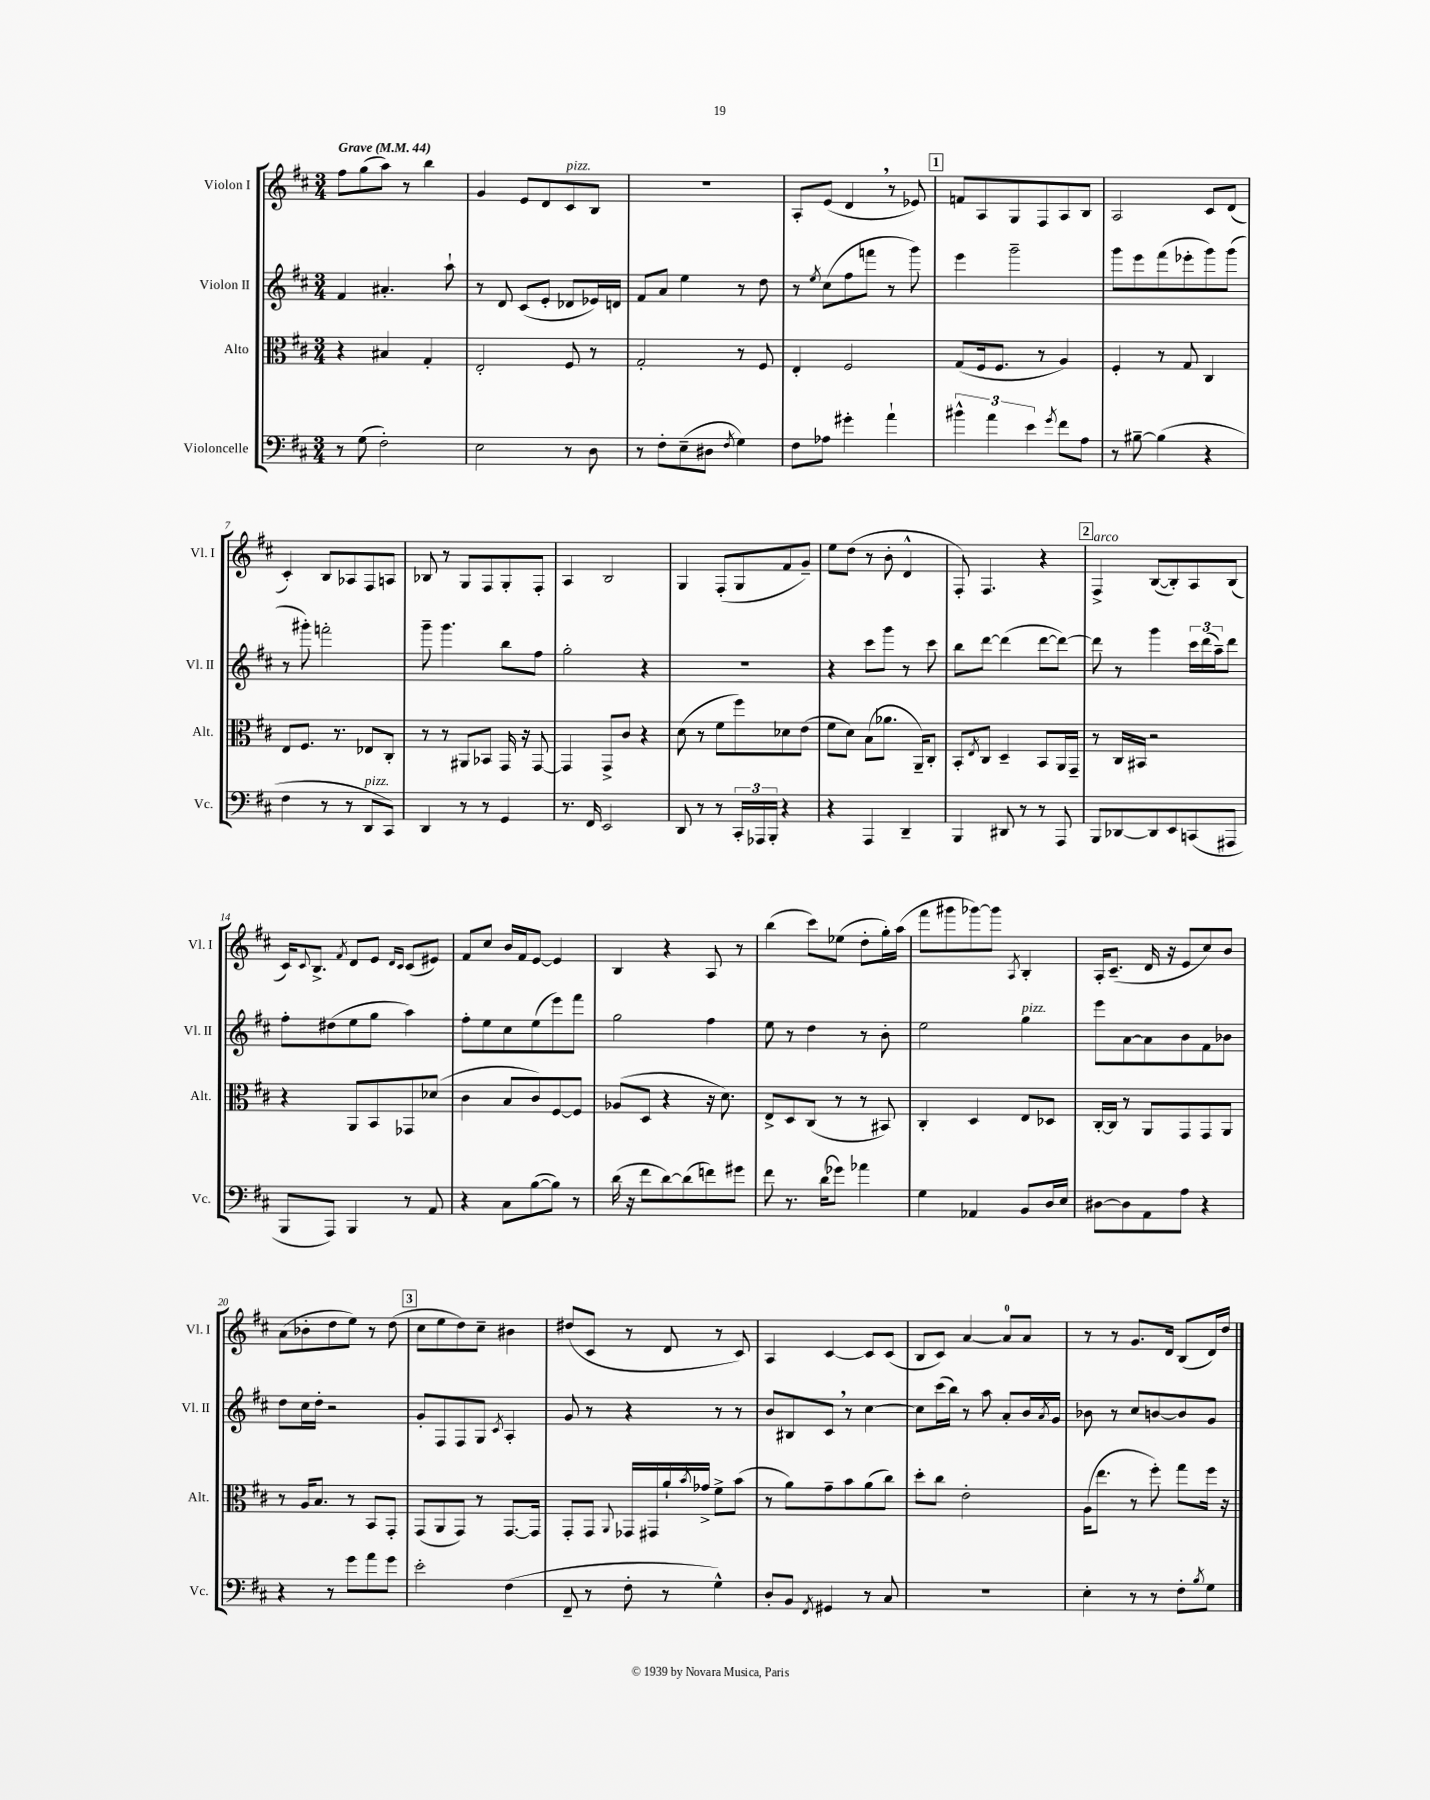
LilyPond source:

<<
\new StaffGroup <<
\new Staff = "s0" \with { instrumentName = "Violon I" shortInstrumentName = "Vl. I" } {
    \clef treble \key d \major \numericTimeSignature \time 3/4 \tempo "Grave" 4 = 44
    fis''8 g''8( a''8) r8 b''4 |
    g'4 e'8 d'8 cis'8^\markup { \italic "pizz." } b8 |
    R2. |
    a8-. e'8( d'4 \breathe r8 ees'8) |
    \mark \markup { \box "1" } f'8 a8 g8 fis8 a8 b8 |
    a2 cis'8 d'8( |
    cis'4-.) b8 aes8 fis8 a8 |
    bes8 r8 g8 fis8 g8-. fis8-. |
    a4 b2 |
    g4 fis8-.( g8 fis'8 g'8--) |
    e''8 d''8( r8 b'8-. d'4-^ |
    fis8-.) fis4. r4 |
    \mark \markup { \box "2" } fis4->^\markup { \italic "arco" } b8~( b8-.) a8 b8( |
    cis'16) \appoggiatura { cis'8 } b8.-> \acciaccatura { fis'8 } d'8 e'8 \grace { d'16 cis'16 } cis'8( eis'8) |
    fis'8 cis''8 b'16 fis'16 e'8~ e'4 |
    b4 r4 a8 r8 |
    b''4( cis'''8) ees''8( d''8-. g''16-.) a''16( |
    fis'''8 gis'''8 ges'''8~) ges'''8 \acciaccatura { a8 } b4-. |
    a16-. cis'8.--( d'16 r16 e'8 cis''8) b'8 |
    a'8( bes'8-. d''8 e''8) r8 d''8( |
    \mark \markup { \box "3" } cis''8 e''8 d''8) cis''8-- bis'4 |
    dis''8( cis'8 r8 d'8 r8 cis'8) |
    a4 cis'4~ cis'8 cis'8( |
    b8 cis'8) a'4~ a'8-0 a'8 |
    r8 r8 g'8. d'16 b8( d'16) d''16 \bar "|." |
}
\new Staff = "s1" \with { instrumentName = "Violon II" shortInstrumentName = "Vl. II" } {
    \clef treble \key d \major \numericTimeSignature \time 3/4
    fis'4 ais'4.-. a''8-! |
    r8 d'8 cis'8( e'8-. des'8 ees'16) d'16 |
    fis'8 a'8 e''4 r8 d''8 |
    r8 \acciaccatura { e''8 } cis''8( fis''8 f'''8 r8 g'''8) |
    \mark \markup { \box "1" } e'''4 g'''2-- |
    g'''8 e'''8 fis'''8( ees'''8-. g'''8) g'''8( |
    r8 gis'''8-.) f'''2-. |
    g'''8-- g'''4. b''8 fis''8 |
    g''2-. r4 |
    R2. |
    r4 cis'''8 g'''8 r8 cis'''8 |
    b''8 d'''8~ d'''4( d'''8~ d'''8~) |
    \mark \markup { \box "2" } d'''8 r8 g'''4 \tuplet 3/2 { cis'''16 d'''16( a''16--) } d'''8 |
    fis''8-. dis''8( e''8 g''8 a''4) |
    fis''8-. e''8 cis''8 e''8( e'''8) fis'''8 |
    g''2 fis''4 |
    e''8 r8 d''4 r8 b'8-. |
    e''2 g''4^\markup { \italic "pizz." } |
    e'''8 a'8~ a'8 b'8 fis'8 bes'8 |
    d''8 cis''16 d''16-. r2 |
    \mark \markup { \box "3" } g'8-. fis8 fis8 g8 \acciaccatura { cis'8 } a4-. |
    g'8 r8 r4 r8 r8 |
    b'8 bis8 cis'8 \breathe r8 cis''4~ |
    cis''8 cis'''16( b''16) r8 a''8 a'8-. b'16 \acciaccatura { a'8 } g'16 |
    bes'8 r8 cis''8 b'8~ b'8 g'8 \bar "|." |
}
\new Staff = "s2" \with { instrumentName = "Alto" shortInstrumentName = "Alt." } {
    \clef alto \key d \major \numericTimeSignature \time 3/4
    r4 bis4 g4-. |
    e2-. fis8 r8 |
    g2-. r8 fis8 |
    e4-. fis2 |
    \mark \markup { \box "1" } g8( fis16 fis8. r8 a4) |
    fis4-. r8 g8 cis4 |
    e8 fis8. r8. ees8 cis8-. |
    r8 r8 ais,8 bes,8 g,16 r16 g,8~ |
    g,4 g,8-> cis'8 r4 |
    d'8( r8 fis'8 fis''8) des'8 e'8( |
    fis'8 d'8) b8( aes'8. a,16--) cis8-. |
    b,8-. \acciaccatura { e8 } cis8 d4-- b,8 a,16 g,16-- |
    \mark \markup { \box "2" } r8 cis16 bis,16 r2 |
    r4 a,8 b,8 ges,8 des'8( |
    cis'4 b8 cis'8) fis8~ fis8 |
    aes8( d8 r4 r16 d'8.) |
    e8-> d8 cis8( r8 r8 bis,8) |
    cis4-. d4 e8 des8 |
    cis16~-. cis16 r8 a,8 g,8 g,8 a,8 |
    r8 a16 b8. r8 b,8 g,8-. |
    \mark \markup { \box "3" } g,8( a,8 g,8) r8 g,8.~ g,16 |
    g,8-. g,8 \appoggiatura { a,8 } ges,16 gis,16 a'16-! \acciaccatura { b'8 } ges'16-> fis'8-> b'8( |
    r8 a'8) g'8-- b'8 a'8( cis''8) |
    d''8-. cis''8 e'2-. |
    a16( e''8. r8 fis''8-.) g''8 fis''16 r16 \bar "|." |
}
\new Staff = "s3" \with { instrumentName = "Violoncelle" shortInstrumentName = "Vc." } {
    \clef bass \key d \major \numericTimeSignature \time 3/4
    r8 g8( fis2-.) |
    e2 r8 d8 |
    r8 fis8-. e8--( dis8 \acciaccatura { fis8 } g4) |
    fis8 aes8 gis'4-. a'4-! |
    \mark \markup { \box "1" } \tuplet 3/2 { bis'4-^ a'4 e'4 } \acciaccatura { g'8 } fis'8 a8 |
    r8 bis8~-- bis4( r4 |
    fis4 r8 r8 d,8^\markup { \italic "pizz." } cis,8) |
    d,4 r8 r8 g,4 |
    r8. fis,16 e,2 |
    d,8 r8 r8 \tuplet 3/2 { cis,16-. aes,,16 b,,16-. } r4 |
    r4 a,,4 d,4-- |
    b,,4 dis,8 r8 r8 a,,8 |
    \mark \markup { \box "2" } b,,8 des,8~ des,8 e,8 c,8( ais,,8 |
    b,,8 a,,8) b,,4 r8 a,8 |
    r4 cis8 b8~( b8) r8 |
    d'16( r16 fis'8 d'8~) d'8( f'8) gis'8 |
    fis'8 r8. d'16( ges'8) aes'4 |
    g4 aes,4 b,8 d16 e16 |
    dis8~ dis8 a,8 a8 r4 |
    r4 r8 g'8 a'8 g'8 |
    \mark \markup { \box "3" } e'2-. fis4( |
    fis,8-- r8 fis8-. r8 g4-^) |
    d8-. b,8 \acciaccatura { fis,8 } gis,4 r8 cis8 |
    R2. |
    e4-. r8 r8 fis8-. \acciaccatura { b8 } g8 \bar "|." |
}
>>
>>
